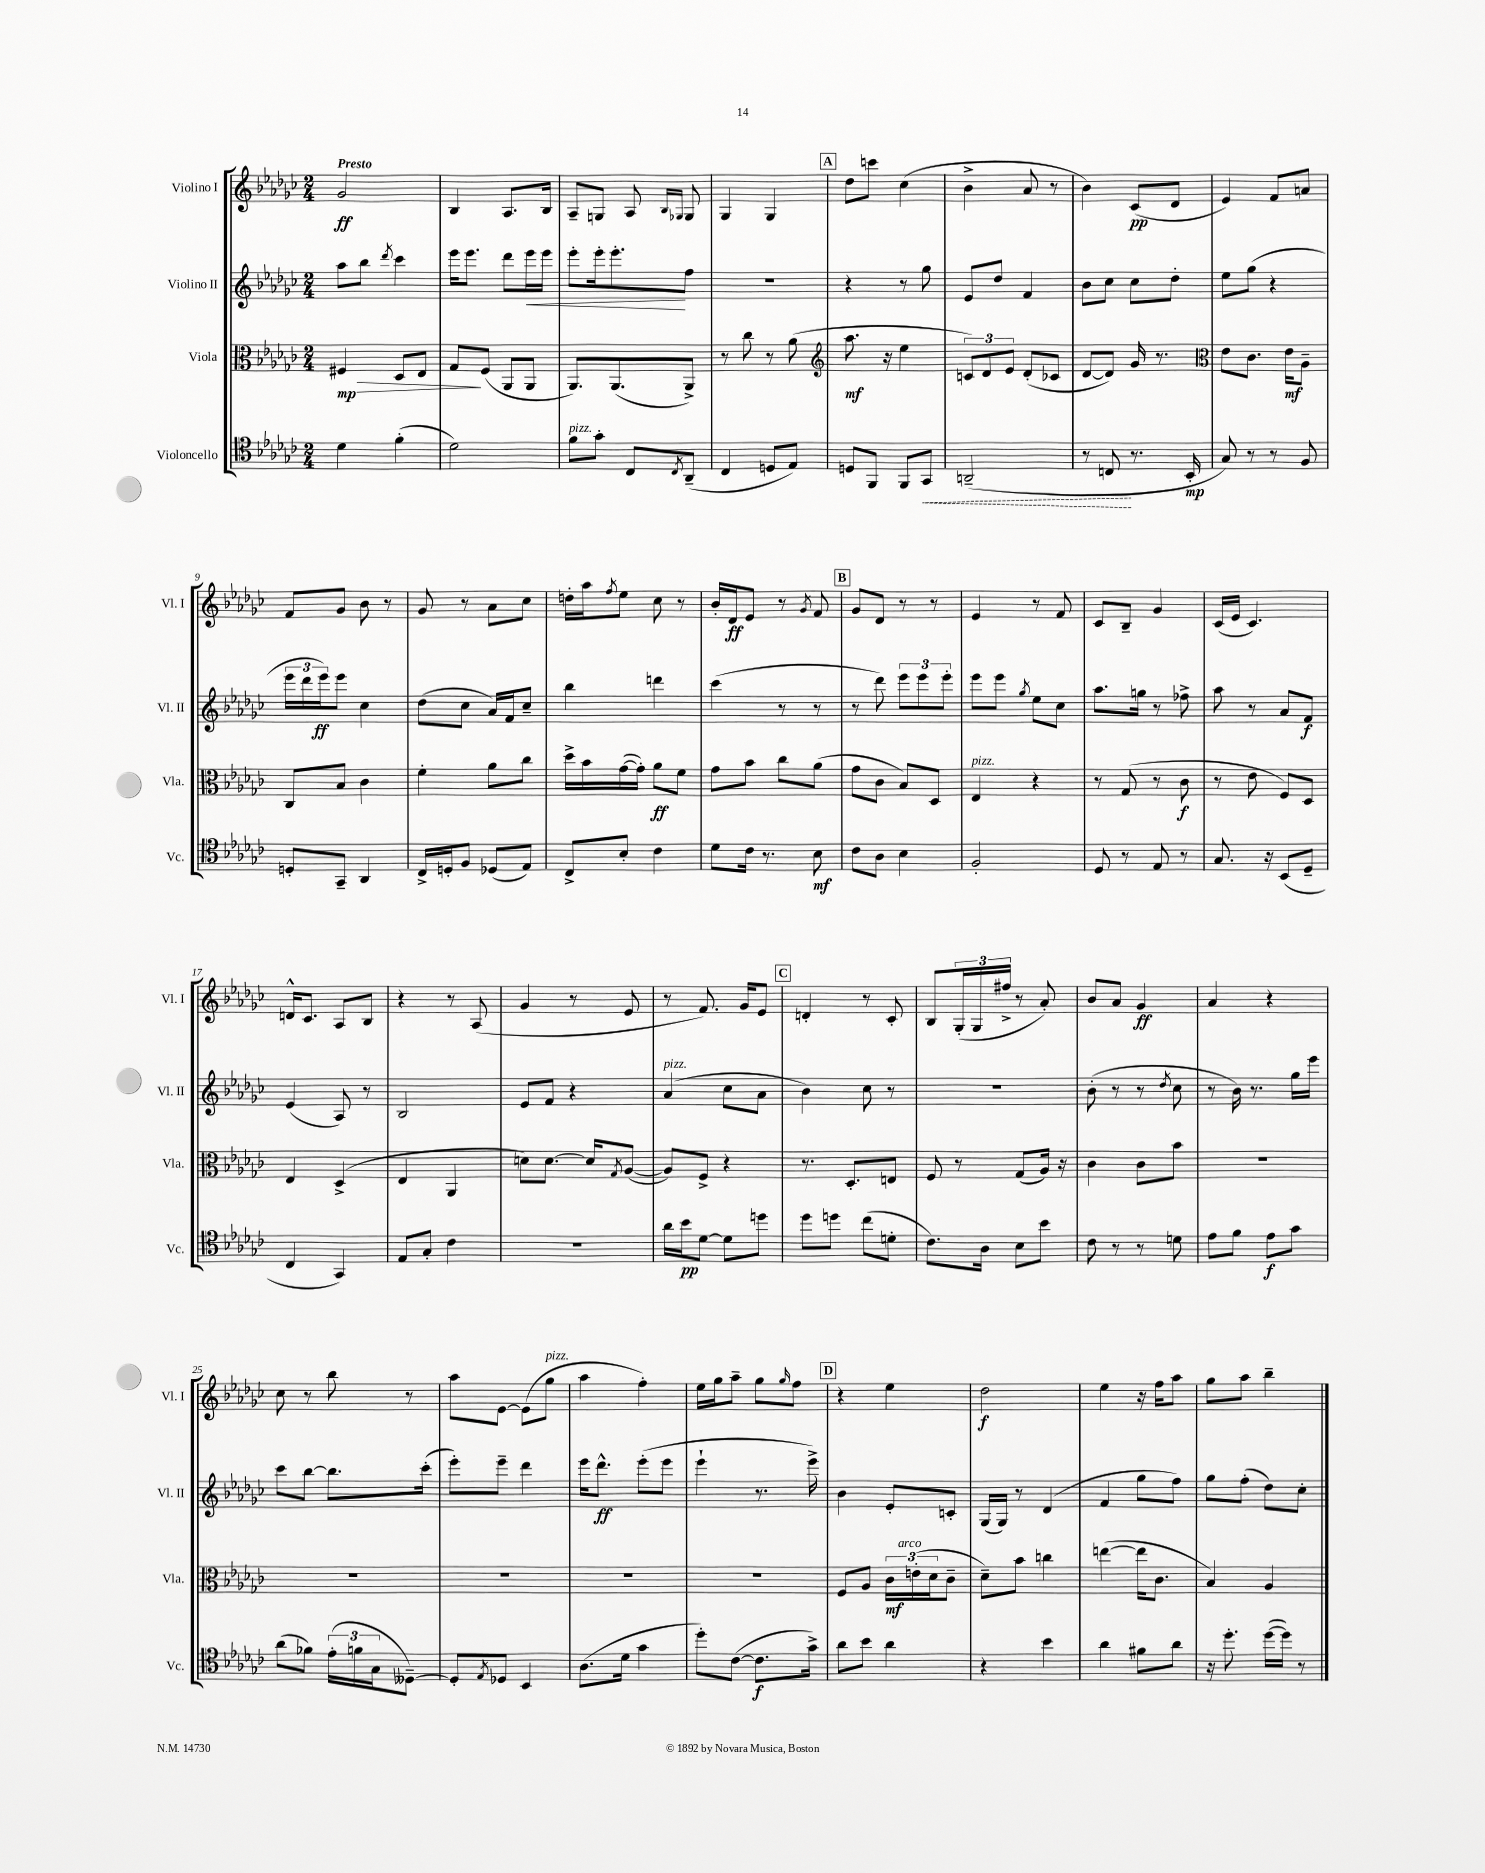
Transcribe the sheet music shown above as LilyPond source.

<<
\new StaffGroup <<
\new Staff = "s0" \with { instrumentName = "Violino I" shortInstrumentName = "Vl. I" } {
    \clef treble \key ges \major \numericTimeSignature \time 2/4 \tempo "Presto"
    ges'2\ff |
    bes4 aes8. bes16 |
    aes8-- g8 aes8 \grace { bes16 ges16 } ges8 |
    ges4 ges4 |
    \mark \markup { \box "A" } des''8 c'''8 ces''4( |
    bes'4-> aes'8 r8 |
    bes'4) ces'8\pp( des'8 |
    ees'4) f'8 a'8 |
    f'8 ges'8 bes'8 r8 |
    ges'8 r8 aes'8 ces''8 |
    d''16-. aes''16 \acciaccatura { f''8 } ees''8 ces''8 r8 |
    bes'16-. des'16\ff ees'8 r8 \acciaccatura { ges'8 } f'8 |
    \mark \markup { \box "B" } ges'8 des'8 r8 r8 |
    ees'4 r8 f'8 |
    ces'8 bes8-- ges'4 |
    ces'16( ees'16 ces'4.) |
    d'16-^ ces'8. aes8 bes8 |
    r4 r8 aes8( |
    ges'4 r8 ees'8 |
    r8 f'8.) ges'16 ees'8 |
    \mark \markup { \box "C" } d'4-. r8 ces'8-. |
    bes8 \tuplet 3/2 { ges16-.( ges16 fis''16-> } r8 aes'8-.) |
    bes'8 aes'8 ges'4\ff |
    aes'4 r4 |
    ces''8 r8 bes''8 r8 |
    aes''8 ees'8~ ees'8( ges''8^\markup { \italic "pizz." } |
    aes''4 f''4-.) |
    ees''16 ges''16 aes''8-- ges''8 \grace { ges''16 } f''8 |
    \mark \markup { \box "D" } r4 ees''4 |
    des''2\f |
    ees''4 r16 f''16 aes''8 |
    ges''8 aes''8 bes''4-- \bar "|." |
}
\new Staff = "s1" \with { instrumentName = "Violino II" shortInstrumentName = "Vl. II" } {
    \clef treble \key ges \major \numericTimeSignature \time 2/4
    aes''8 bes''8 \acciaccatura { des'''8 } ces'''4 |
    ees'''16 ees'''8. des'''8 ees'''16\< ees'''16 |
    ees'''8-. ees'''16-. ees'''8.-.\! f''8 |
    R2 |
    \mark \markup { \box "A" } r4 r8 ges''8 |
    ees'8 des''8 f'4 |
    bes'8 ces''8 ces''8 des''8-. |
    ees''8 ges''8( r4 |
    \tuplet 3/2 { ees'''16 des'''16 ees'''16\ff) } ees'''8 ces''4 |
    des''8( ces''8 aes'16) f'16 ces''8-- |
    bes''4 d'''4 |
    ces'''4( r8 r8 |
    \mark \markup { \box "B" } r8 des'''8) \tuplet 3/2 { ees'''8 ees'''8 ees'''8-. } |
    ees'''8 ees'''8 \acciaccatura { ges''8 } ees''8 ces''8 |
    aes''8. g''16 r8 fes''8-> |
    aes''8 r8 aes'8 f'8\f |
    ees'4( aes8) r8 |
    bes2 |
    ees'8 f'8 r4 |
    aes'4^\markup { \italic "pizz." }( ces''8 aes'8 |
    \mark \markup { \box "C" } bes'4) ces''8 r8 |
    r2 |
    bes'8-.( r8 r8 \acciaccatura { des''8 } ces''8 |
    r8 bes'16) r8. ges''16 ees'''16 |
    ces'''8 bes''8~ bes''8. ces'''16-.( |
    ees'''8-.) ees'''8-- des'''4 |
    ees'''16 des'''8.-^\ff ees'''8-.( ees'''8 |
    ees'''4-! r8. ees'''16->) |
    \mark \markup { \box "D" } bes'4 ees'8-. c'8-. |
    ges16( ges16) r8 des'4( |
    f'4 ges''8 f''8) |
    ges''8 f''8-.( des''8) ces''8-. \bar "|." |
}
\new Staff = "s2" \with { instrumentName = "Viola" shortInstrumentName = "Vla." } {
    \clef alto \key ges \major \numericTimeSignature \time 2/4
    fis4\mp\> des8 ees8 |
    ges8\! f8( aes,8 aes,8 |
    aes,8.) aes,8.( aes,8->) |
    r8 ces''8 r8 aes'8( |
    \mark \markup { \box "A" } \clef treble aes''8.\mf r16 ees''4 |
    \tuplet 3/2 { c'8) des'8 ees'8 } des'8-.( ces'8 |
    des'8~ des'8) ges'16 r8. |
    \clef alto ees'8 ces'8. ees'16\mf aes8-- |
    ces8 bes8 ces'4 |
    f'4-. aes'8 ces''8 |
    des''16-> bes'16 ges'16~( ges'16-.) aes'8\ff f'8 |
    ges'8 bes'8 ces''8 aes'8( |
    \mark \markup { \box "B" } ges'8 ces'8 bes8) des8 |
    ees4^\markup { \italic "pizz." } r4 |
    r8 ges8( r8 ces'8\f |
    r8 ees'8 f8) des8 |
    ees4 des4->( |
    ees4 aes,4 |
    d'8) d'8.~ d'16 \acciaccatura { ges8 } aes8~( |
    aes8) f8-> r4 |
    \mark \markup { \box "C" } r8. des8.-. e8 |
    f8 r8 ges8( aes16) r16 |
    ces'4 ces'8 bes'8 |
    R2 |
    R2 |
    R2 |
    R2 |
    R2 |
    \mark \markup { \box "D" } f8 aes8 \tuplet 3/2 { ces'16\mf e'16-.^\markup { \italic "arco" }( des'16 } ces'8-- |
    des'8--) bes'8 c''4 |
    e''4~( e''16 ces'8. |
    bes4) aes4 \bar "|." |
}
\new Staff = "s3" \with { instrumentName = "Violoncello" shortInstrumentName = "Vc." } {
    \clef tenor \key ges \major \numericTimeSignature \time 2/4
    des'4 f'4-.( |
    des'2) |
    f'8^\markup { \italic "pizz." } ges'8-. ces8 \acciaccatura { ces8 } aes,8--( |
    ces4 d8 ees8) |
    \mark \markup { \box "A" } d8 f,8 f,8 \once \override Hairpin.style = #'dashed-line ges,8\< |
    a,2--( |
    r8 c8\! r8. bes,16-.\mp |
    ges8) r8 r8 f8 |
    d8-. ges,8-- aes,4 |
    ces16-> d16-. f8 des8( ees8) |
    ces8-> bes8-. ces'4 |
    des'8 ces'16 r8. bes8\mf |
    \mark \markup { \box "B" } ces'8 aes8 bes4 |
    f2-. |
    des8 r8 ees8 r8 |
    ges8. r16 bes,8( des8-- |
    ces4 ges,4) |
    ees8 ges8-. ces'4 |
    R2 |
    aes'16 bes'16\pp des'8~ des'8 d''8 |
    \mark \markup { \box "C" } des''8 d''8 ces''8( d'8-. |
    ces'8.) aes16 bes8 bes'8 |
    ces'8 r8 r8 d'8 |
    ees'8 f'8 ees'8\f ges'8 |
    aes'8( fes'8) \tuplet 3/2 { ees'16-.( f'16 ges16 } deses8~--) |
    deses8-. \acciaccatura { ees8 } des8 bes,4 |
    aes8.( des'16 ges'4 |
    des''8-.) ces'8~( ces'8.\f ges'16->) |
    \mark \markup { \box "D" } aes'8 bes'8 aes'4 |
    r4 bes'4 |
    aes'4 fis'8 aes'8 |
    r16 des''8.-. des''16~( des''16) r8 \bar "|." |
}
>>
>>
